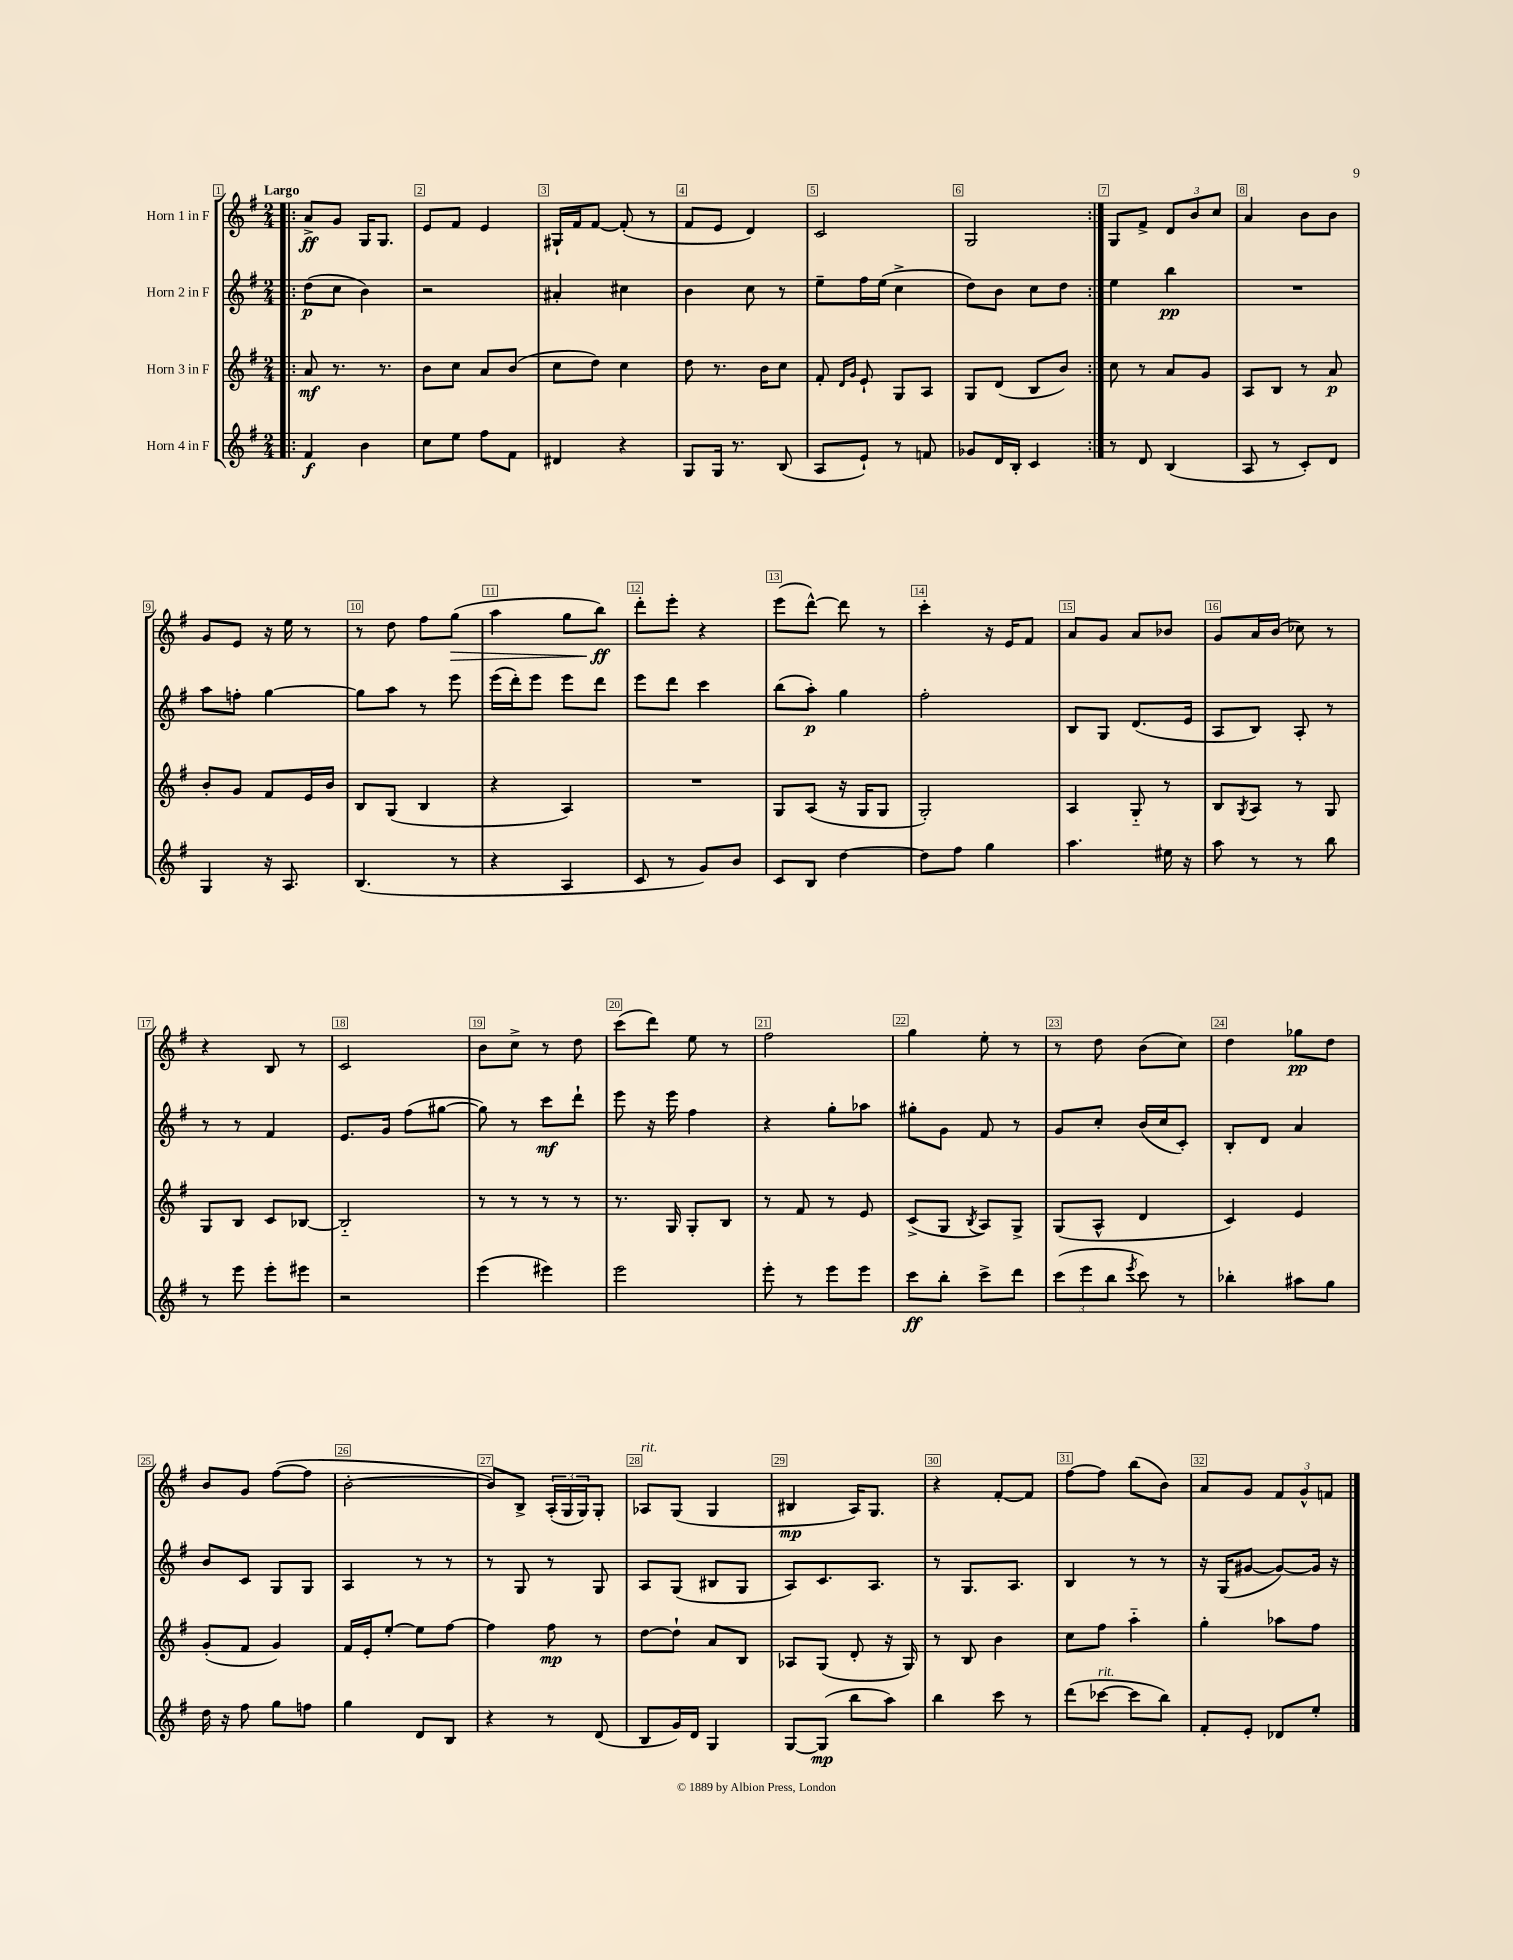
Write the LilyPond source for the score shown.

<<
\new StaffGroup <<
\new Staff = "s0" \with { instrumentName = "Horn 1 in F" } {
    \clef treble \key g \major \numericTimeSignature \time 2/4 \tempo "Largo"
    \repeat volta 2 { \bar ".|:" a'8->\ff g'8 g16 g8. |
    e'8 fis'8 e'4 |
    gis16-! fis'16 fis'8~ fis'8-.( r8 |
    fis'8 e'8 d'4) |
    c'2 |
    g2 | }
    g8 fis'8-> \tuplet 3/2 { d'8 b'8 c''8 } |
    a'4 b'8 b'8 |
    g'8 e'8 r16 e''16 r8 |
    r8 d''8 fis''8 g''8\>( |
    a''4 g''8 b''8\ff\!) |
    d'''8-. e'''8-. r4 |
    e'''8( d'''8~-^) d'''8 r8 |
    c'''4-. r16 e'16 fis'8 |
    a'8 g'8 a'8 bes'8 |
    g'8 a'16 b'16( ces''8) r8 |
    r4 b8 r8 |
    c'2 |
    b'8 c''8-> r8 d''8 |
    c'''8( d'''8) e''8 r8 |
    fis''2 |
    g''4 e''8-. r8 |
    r8 d''8 b'8( c''8) |
    d''4 ges''8\pp d''8 |
    b'8 g'8 fis''8~( fis''8 |
    b'2~-. |
    b'8) b8-> \tuplet 3/2 { a16-.( g16 g16) } g8-. |
    aes8^\markup { \italic "rit." } g8( g4 |
    bis4\mp a16) g8. |
    r4 fis'8~-. fis'8 |
    fis''8~ fis''8 b''8( b'8) |
    a'8 g'8 \tuplet 3/2 { fis'8 g'8-^ f'8 } \bar "|." |
}
\new Staff = "s1" \with { instrumentName = "Horn 2 in F" } {
    \clef treble \key g \major \numericTimeSignature \time 2/4
    \repeat volta 2 { \bar ".|:" d''8\p( c''8 b'4) |
    r2 |
    ais'4-. cis''4 |
    b'4 c''8 r8 |
    e''8-- fis''16 e''16( c''4-> |
    d''8) b'8 c''8 d''8 | }
    e''4 b''4\pp |
    R2 |
    a''8 f''8-. g''4~ |
    g''8 a''8 r8 e'''8 |
    e'''16( d'''16-.) e'''8 e'''8 d'''8 |
    e'''8 d'''8 c'''4 |
    b''8( a''8-.\p) g''4 |
    fis''2-. |
    b8 g8 d'8.( e'16 |
    a8 b8) a8-. r8 |
    r8 r8 fis'4 |
    e'8. g'16 fis''8( gis''8~ |
    gis''8) r8 c'''8\mf d'''8-! |
    e'''8 r16 e'''16 fis''4 |
    r4 g''8-. aes''8 |
    gis''8-. g'8 fis'8 r8 |
    g'8 c''8-. b'16( c''16 c'8-.) |
    b8-. d'8 a'4 |
    b'8 c'8 g8 g8 |
    a4 r8 r8 |
    r8 g8 r8 g8 |
    a8 g8( bis8 g8 |
    a8) c'8. a8. |
    r8 g8. a8. |
    b4 r8 r8 |
    r16 g16( gis'8~ gis'8~) gis'16 r16 \bar "|." |
}
\new Staff = "s2" \with { instrumentName = "Horn 3 in F" } {
    \clef treble \key g \major \numericTimeSignature \time 2/4
    \repeat volta 2 { \bar ".|:" a'8\mf r8. r8. |
    b'8 c''8 a'8 b'8( |
    c''8 d''8) c''4 |
    d''8 r8. b'16 c''8 |
    fis'8-. \grace { d'16 g'16 } e'8-! g8 a8 |
    g8 d'8( b8 b'8) | }
    c''8 r8 a'8 g'8 |
    a8 b8 r8 a'8\p |
    b'8-. g'8 fis'8 e'16 b'16 |
    b8 g8( b4 |
    r4 a4) |
    R2 |
    g8 a8( r16 g16 g8 |
    g2-.) |
    a4 g8-_ r8 |
    b8 \acciaccatura { g8 } a8 r8 g8 |
    g8 b8 c'8 bes8~ |
    bes2-_ |
    r8 r8 r8 r8 |
    r8. g16 g8-. b8 |
    r8 fis'8 r8 e'8 |
    c'8->( g8 \acciaccatura { b8 } a8) g8-> |
    g8( a8-^ d'4 |
    c'4) e'4 |
    g'8-.( fis'8 g'4) |
    fis'16 e'16-. e''8~-. e''8 fis''8~ |
    fis''4 fis''8\mp r8 |
    d''8~ d''8-! a'8 b8 |
    aes8 g8( d'8-. r16 g16) |
    r8 b8 b'4 |
    c''8 fis''8 a''4-_ |
    g''4-. aes''8 fis''8 \bar "|." |
}
\new Staff = "s3" \with { instrumentName = "Horn 4 in F" } {
    \clef treble \key g \major \numericTimeSignature \time 2/4
    \repeat volta 2 { \bar ".|:" fis'4\f b'4 |
    c''8 e''8 fis''8 fis'8 |
    dis'4 r4 |
    g8 g16 r8. b8( |
    a8 e'8-!) r8 f'8 |
    ges'8 d'16 b16-. c'4 | }
    r8 d'8 b4( |
    a8 r8 c'8-.) d'8 |
    g4 r16 a8. |
    b4.( r8 |
    r4 a4 |
    c'8 r8 g'8) b'8 |
    c'8 b8 d''4~ |
    d''8 fis''8 g''4 |
    a''4. eis''16 r16 |
    a''8 r8 r8 b''8 |
    r8 e'''8 e'''8-. eis'''8 |
    r2 |
    e'''4( eis'''4) |
    e'''2 |
    e'''8-. r8 e'''8 e'''8 |
    c'''8\ff b''8-. c'''8-> d'''8 |
    \tuplet 3/2 { c'''8( e'''8 b''8 } \acciaccatura { e'''8 } c'''8) r8 |
    bes''4-. ais''8 g''8 |
    d''16 r16 fis''8 g''8 f''8 |
    g''4 d'8 b8 |
    r4 r8 d'8( |
    b8 g'16) d'16 g4 |
    g8~ g8\mp( b''8 a''8) |
    b''4 c'''8 r8 |
    d'''8( ces'''8~^\markup { \italic "rit." } ces'''8 b''8) |
    fis'8-. e'8-. des'8 e''8-. \bar "|." |
}
>>
>>
\layout { \context { \Score \override BarNumber.break-visibility = ##(#f #t #t) barNumberVisibility = #all-bar-numbers-visible \override BarNumber.stencil = #(make-stencil-boxer 0.1 0.3 ly:text-interface::print) } }
